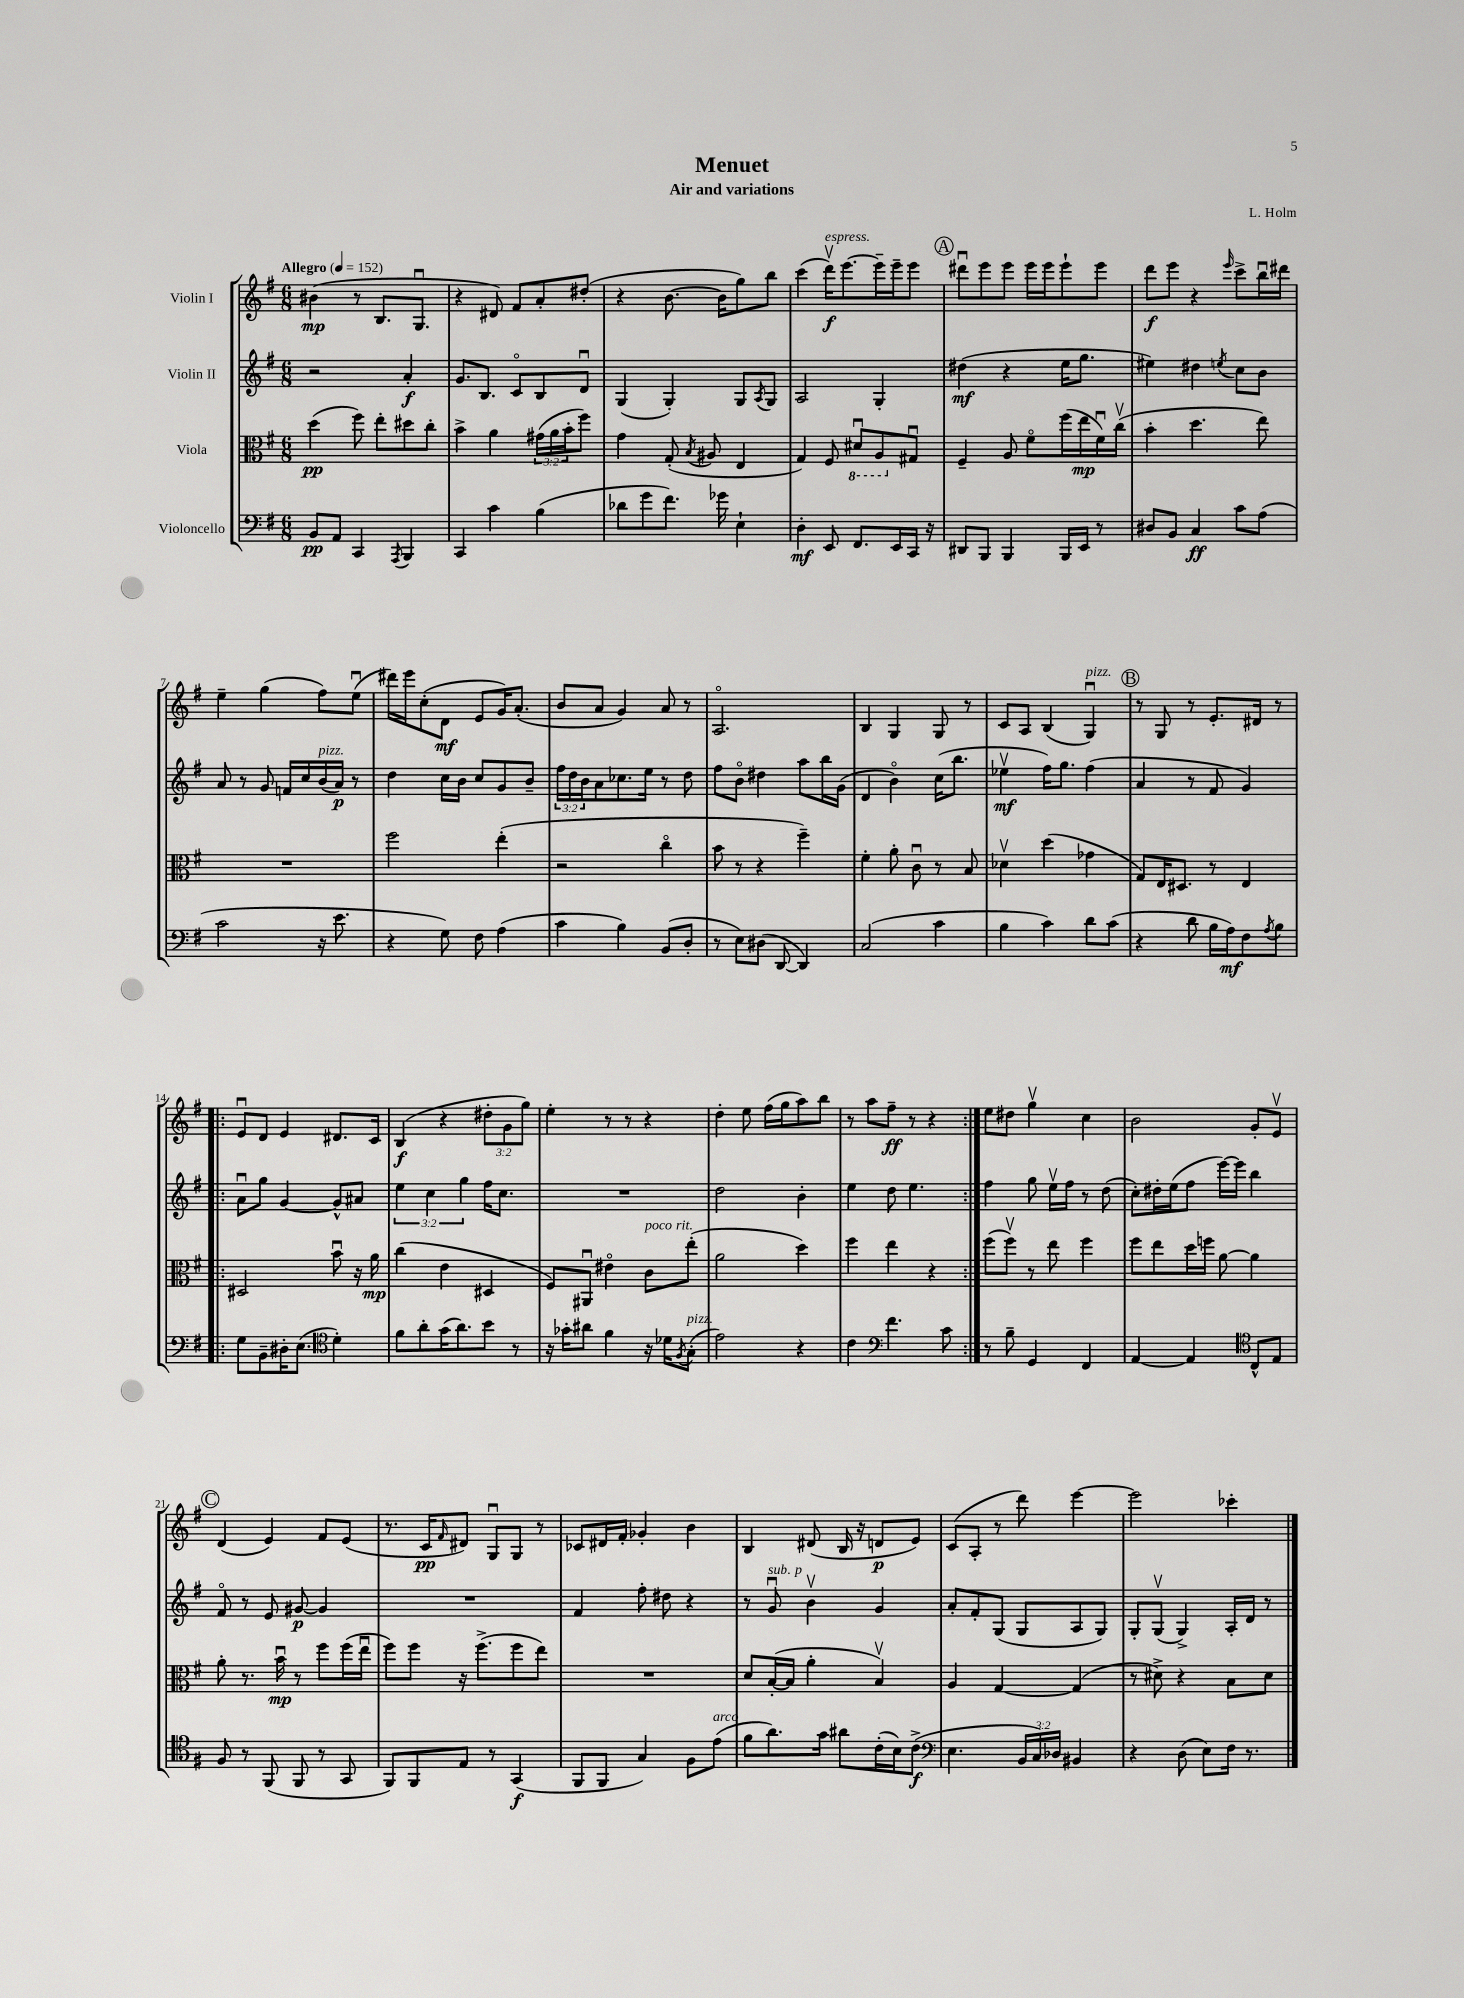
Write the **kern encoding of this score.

**kern	**kern	**kern	**kern
*staff4	*staff3	*staff2	*staff1
*clefF4	*clefC3	*clefG2	*clefG2
*k[f#]	*k[f#]	*k[f#]	*k[f#]
*M6/8	*M6/8	*M6/8	*M6/8
*MM152	*MM152	*MM152	*MM152
8BB	(4dd	2r	(4b#
8AA	.	.	.
4CC	8ff#)	.	8r
.	8ee'	.	8.B
8qAAA	.	.	.
4BBB	8dd#	4a'	.
.	.	.	8.Gu
.	8cc'	.	.
=	=	=	=
4CC	4b^	8.g	4r
.	.	8.B	.
4c	4a	.	8d#)
.	.	8co	8f#
(4B	(24g#	8B	8a'
.	24a	.	.
.	24b'	.	.
.	8ff#)	8du	(8dd#'
=	=	=	=
8d-	4g	(4G	4r
8g	.	.	.
8.f#)	(8G'	4G')	[8.b
.	8qB	.	.
.	8A#	.	.
16g-	.	.	16b]
4E`	4E	8G	8gg)
.	.	8qA	.
.	.	8G	8bb
=	=	=	=
4D'	4G)	2A	(4ccc
8EE	8F#	.	16dddv)
.	.	.	[8.eee
8.FF#	8D#u	.	.
.	8AA	4G'	16eee~]
16EE	.	.	16eee~
16CC	8G#u	.	8eee
16r	.	.	.
=	=	=	=
8DD#	4F#~	(4dd#	8ddd#u
8BBB	.	.	8eee
4BBB	8A	4r	8eee
.	8f#o	.	16eee
.	.	.	16eee
16BBB	(16ff#	16ee	8eee`
16EE	16ee	8.gg	.
8r	16f#u)	.	8eee
.	(16ccv	.	.
=	=	=	=
8D#	4b'	4ee#)	8ddd
8BB	.	.	8eee
4C	4.dd	4dd#	4r
.	.	8qee	16qqeee
8c	.	8cc	8ccc^
(8A	8ee)	8b	16bbu
.	.	.	16ddd#
=	=	=	=
2c	2.r	8a	4ee~
.	.	8r	.
.	.	8g	(4gg
.	.	16f	.
.	.	16cc	.
16r	.	(16b	8ff#)
8.e	.	16a)	.
.	.	8r	(8eeu
=	=	=	=
4r	2ff#	4dd	16ddd#)
.	.	.	16eee
.	.	.	(8cc'
8G)	.	16cc	8d
.	.	16b	.
8F#	.	8cc	8e
(4A	(4ee'	8g	16g)
.	.	.	(8.a'
.	.	8b~	.
=	=	=	=
4c	2r	24ff#	8b
.	.	24dd	.
.	.	24b	.
.	.	8a	8a
4B)	.	8.cc-	4g)
.	.	16ee	.
(8BB	4cco	8r	8a
8D'	.	8dd	8r
=	=	=	=
8r	8b	8ff#	2.Ao
8E)	8r	8bo	.
(8D#	4r	4dd#	.
[8DD	.	.	.
4DD])	4ff#~)	8aa	.
.	.	16bb	.
.	.	(16g	.
=	=	=	=
(2C	4f#'	4d	4B
.	8a'	4bo)	4G
.	8cu	.	.
4c	8r	(16cc	8G
.	.	8.bb	.
.	8B	.	8r
=	=	=	=
4B	4d-v	4ee-v	8c
.	.	.	8A
4c)	(4dd	16ff#)	(4B
.	.	8.gg	.
8d	4g-	(4ff#	4Gu)
(8c	.	.	.
=	=	=	=
4r	8G)	4a	8r
.	16E	.	8G
.	8.D#	.	.
8d	.	8r	8r
16B	8r	8f#	8.e'
16A)	.	.	.
8F#	4E	4g)	.
.	.	.	16d#
8qA	.	.	.
8B	.	.	8r
=!|:	=!|:	=!|:	=!|:
8G	2D#	8au	8eu
8BB~	.	8gg	8d
16D#'	.	[4g	4e
(8.E	.	.	.
*clefC4	*	*	*
4d')	8bu	8g^^]	8.d#
.	16r	8a#	.
.	16a	.	16c
=	=	=	=
8f#	(4cc	6ee	(4B
8a'	.	.	.
.	.	6cc	.
(16g	4e	.	4r
8.a)	.	.	.
.	.	6gg	.
8b	4D#	16ff#	12dd#'
.	.	8.cc	.
.	.	.	12g
8r	.	.	.
.	.	.	12gg)
=	=	=	=
16r	8F#)	2.r	4ee'
16g-'	.	.	.
8a#	8AA#u	.	.
4f#	4e#o	.	8r
.	.	.	8r
16r	8c	.	4r
16d-	.	.	.
8qF#	.	.	.
(8G'	(8ee'	.	.
=	=	=	=
2e)	2a	2dd	4dd'
.	.	.	8ee
.	.	.	(16ff#
.	.	.	16gg
4r	4dd)	4b'	8aa)
.	.	.	8bb
=	=	=	=
4c	4ff#	4ee	8r
.	.	.	8aa
*clefF4	*	*	*
4.f#	4ee	8dd	8ff#~
.	.	4.ee	8r
.	4r	.	4r
8c	.	.	.
=:|!	=:|!	=:|!	=:|!
8r	(8ff#	4ff#	8ee
8B~	8ff#v)	.	8dd#
4GG	8r	8gg	4ggv
.	8ee	16eev	.
.	.	16ff#	.
4FF#	4ff#	8r	4cc
.	.	(8dd	.
=	=	=	=
[4AA	8ff#	8cc')	2b
.	8ee	16dd#'	.
.	.	(16ee	.
4AA]	16dd	8ff#	.
.	16ff	.	.
.	[8a	[16eee)	.
.	.	16eee]	.
*clefC4	*	*	*
8C^^	4a]	4bb	8g'
8E	.	.	8ev
=	=	=	=
8F#	8a'	8f#o	(4d
8r	8.r	8r	.
(8FF#	.	8e	4e)
.	16bu	.	.
8FF#	8r	[8g#	.
8r	8ff#	4g#]	8f#
8GG	(16ff#	.	(8e
.	16eeu	.	.
=	=	=	=
8FF#)	8ff#)	2.r	8.r
8FF#	8ff#	.	.
.	.	.	16c
.	.	.	16qqf#
8E	16r	.	8d#)
.	(8.ff#^	.	.
8r	.	.	8Gu
(4GG	8ff#	.	8G
.	8ee)	.	8r
=	=	=	=
8FF#	2.r	4f#	8c-
8FF#	.	.	16d#
.	.	.	16f#'
4G)	.	8ff#'	4g-'
.	.	8dd#	.
8F#	.	4r	4b
(8e	.	.	.
=	=	=	=
8f#	8d	8r	4B
8.a)	([16B'	8gu	.
.	16B]	.	.
.	4a'	4bv	(8d#
16g	.	.	.
8a#	.	.	16B
.	.	.	16r
(16c'	4Bv)	4g	8d
16B)	.	.	.
(8c^	.	.	8e)
=	=	=	=
*clefF4	*	*	*
4.E	4A	8a'	(8c
.	.	8f#'	8A'
.	[4G	(8G	8r
24BB	.	8G	8ddd)
24C)	.	.	.
24D-	.	.	.
4BB#	(4G]	8A	[4eee
.	.	8G)	.
=	=	=	=
4r	8r	8G'	2eee]
.	8d#^)	(8Gv	.
(8D	4r	4G^)	.
8E)	.	.	.
16F#	8B	16A'	4ccc-'
8.r	.	16d	.
.	8d#	8r	.
==	==	==	==
*-	*-	*-	*-
